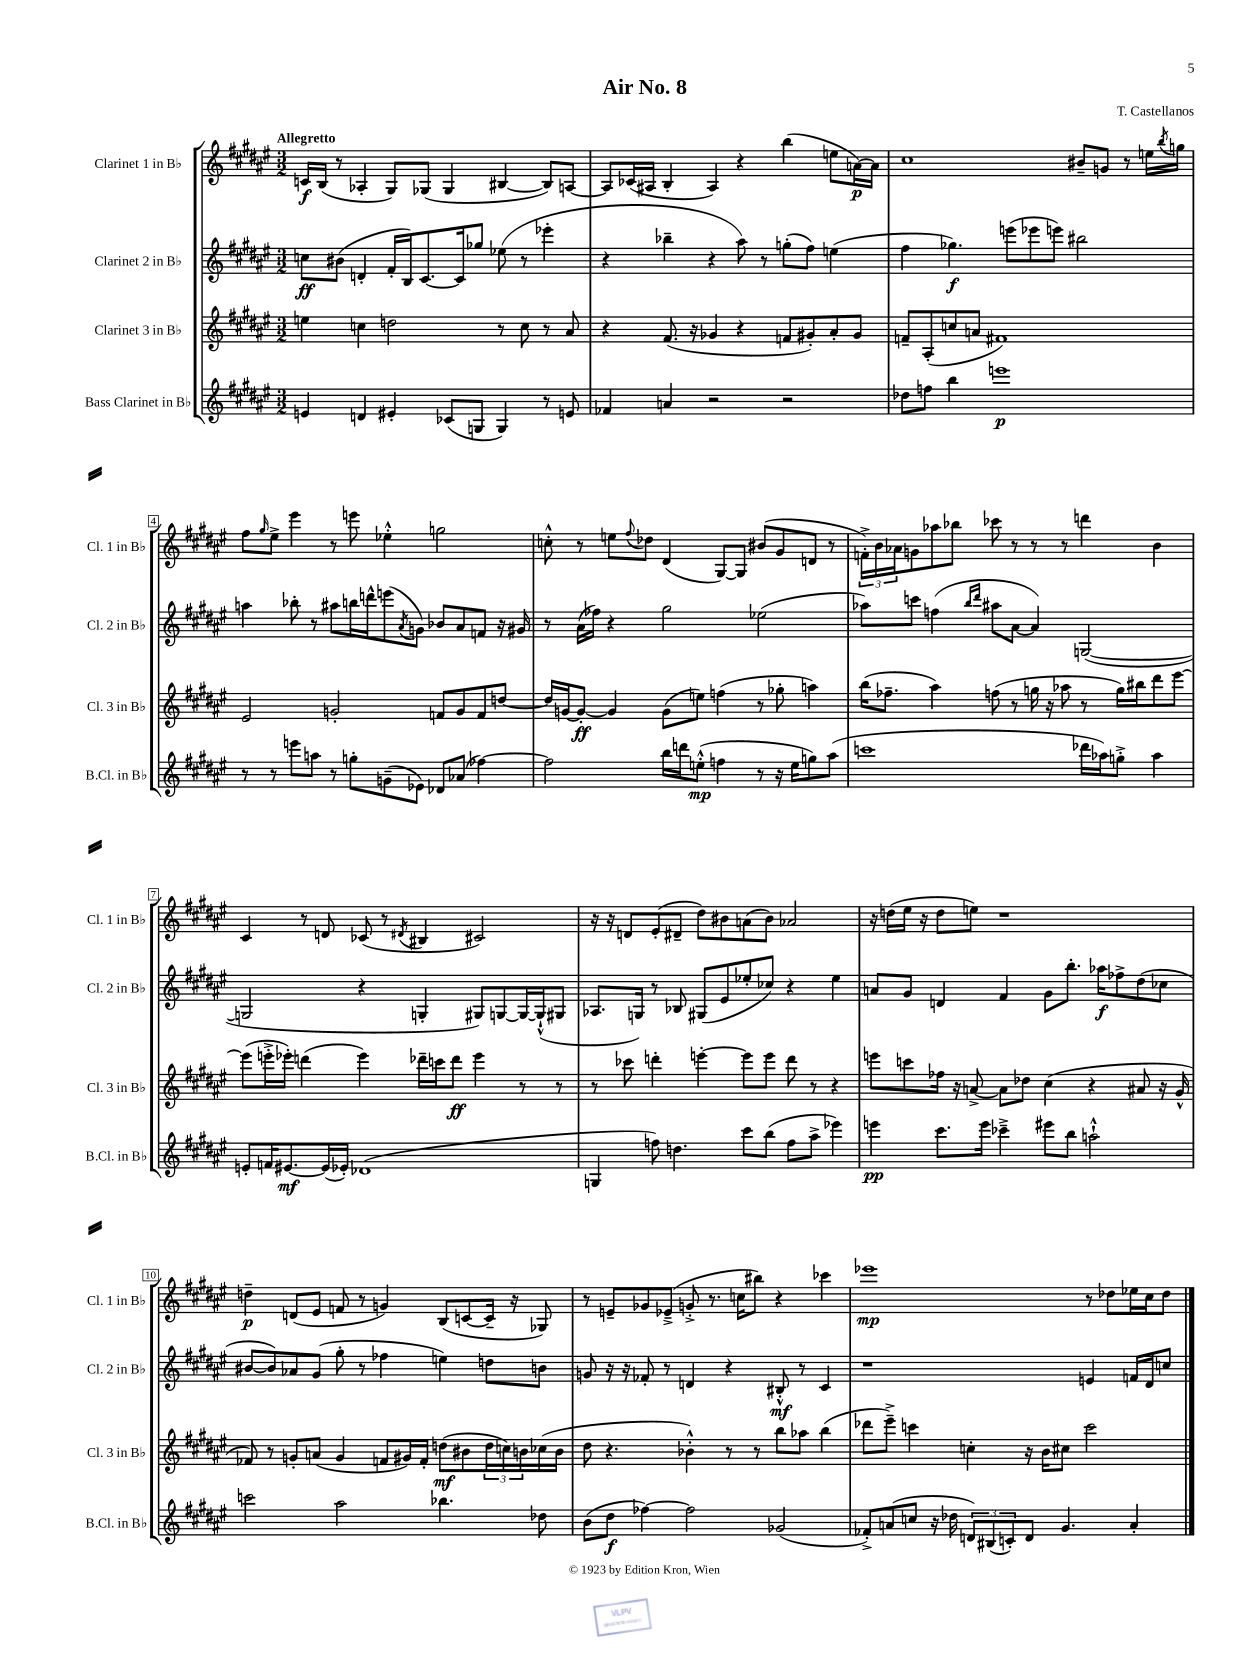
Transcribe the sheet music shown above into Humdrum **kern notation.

**kern	**kern	**kern	**kern
*staff4	*staff3	*staff2	*staff1
*clefG2	*clefG2	*clefG2	*clefG2
*k[f#c#g#d#a#e#]	*k[f#c#g#d#a#e#]	*k[f#c#g#d#a#e#]	*k[f#c#g#d#a#e#]
*M3/2	*M3/2	*M3/2	*M3/2
4e/	4ee\	8cc\L	16c/LL
.	.	.	(16B/JJ
.	.	(8b#\J	8r
4d/	4cc\	4d'/	4A-'/
4e#'/	2dd\	16f#'/LL	8G#/L)
.	.	16B/J)	.
.	.	[8.c#/	(8G-/J
(8c-/L	.	.	4G-/
.	.	16c#/]k	.
8G/J	.	8gg-/J	.
4G/)	8r	(8ee-\	[4B#/
.	8cc\	8r	.
8r	8r	4eee-'\	8B#/]L)
8e/	8a#/	.	[8A/J
=	=	=	=
4f-/	4r	4r	8A/]L
.	.	.	(16c-/L
.	.	.	16A#/JJ
4a/	(8.f#/	4bb-~\	4B'/
.	16r	.	.
2r	4g-/	4r	4A#/)
.	4r	8aa#\)	4r
.	.	8r	.
2r	8f/L	(8gg'\L	(4bb\
.	8g#'/)	8ff#\J)	.
.	8a#'/	(4ee\	8ee\L
.	8g#/J	.	[16a\L)
.	.	.	16a\]JJ
=	=	=	=
8dd-\L	8f~/L	4ff#\	1cc#
8ff\J	(8A#'/	.	.
4bb\	8cc/	4.gg-\)	.
.	8a/J	.	.
1eee	1f#)	.	.
.	.	(8eee\L	.
.	.	8eee-\	.
.	.	8eee\J)	.
.	.	2bb#\	8b#~/L
.	.	.	8g/J
.	.	.	8r
.	.	.	16ee\LL
.	.	.	8qbb/
.	.	.	16gg\JJ
=	=	=	=
8r	2e#/	4aa\	8ff#\L
.	.	.	16qqgg#/
8r	.	.	8ee#^\J
8eee\L	.	8bb-'\	4eee#\
8aa\J	.	8r	.
8r	2g'/	8aa#\L	8r
8gg'\L	.	16bb\L	8eee\
.	.	16ddd^^\J	.
(8g~\	.	(8eee\	4ee-'^^\
.	.	8qa#/	.
8e-\J)	.	8g\J)	.
8d-/L	8f/L	8b-/L	2gg\
(8a-/J	8g/	8a#/	.
[4ff-\)	8f/	8f/J	.
.	[8dd/J	16r	.
.	.	16g#/	.
=	=	=	=
2ff-\]	16dd/]LL	8r	8cc'^^\
.	[16g/J	.	.
.	8g'/_J	(16a#\LL	8r
.	.	16ff-\JJ)	.
.	4g/]	4r	8ee\L
.	.	.	8qqff#/
.	.	.	8dd-\J
16bb\LL	(8g\L	2gg#\	(4d#/
16ddd\J	.	.	.
(8ee'^^\J	8ee\J)	.	.
4ff\	(4ff\	.	[8G#/L)
.	.	.	8G#/]J
8r	8r	(2ee-\	(8b#/L
16r	8gg-'\	.	8g#/
16ee\LK	.	.	.
8gg\)	4aa\)	.	8d/J
(8aa#\J	.	.	8r
=	=	=	=
1ccc	(16bb\LK	8aa-\L)	24f'^\LL)
.	.	.	24b\
.	8.ff-~\J	.	.
.	.	.	24a-\J
.	.	8ccc\J	8g\
.	4aa#\)	(4ff\	8aa-\
.	.	.	8bb-\J
.	.	16qqbb/LL	.
.	.	16qqddd#/JJ	.
.	(8ff\	8aa#\L	8ccc-\
.	8r	[8a#\J	8r
.	16gg\	4a#/])	8r
.	16r	.	.
.	8aa-\	.	8r
16ddd-\LL	8r	([2G/	4ddd\
16aa-\J)	.	.	.
8gg'^\J	16gg\LL)	.	.
.	16bb#\J	.	.
4aa-\	8ddd#\	.	4b\
.	[8eee#\J	.	.
=	=	=	=
8e'/L	(8eee#\]L	2G/]	4c#/
16f/K	16eee'^\L	.	.
[8.e#/	16eee-'\JJ)	.	.
.	(4ddd\	.	8r
(16e#/]L	.	.	8d/
16e-'/JJ)	.	.	.
(1d-	4eee-\)	4r	(8c-/
.	.	.	8r
.	.	.	8qd#/
.	16ddd-~\LL	4G'/	4B#/
.	16ccc\J	.	.
.	8ddd-\J	.	.
.	4eee-\	8G#/L)	2c#/)
.	.	[8G/	.
.	8r	16G/_L	.
.	.	(16G`^^/]J	.
.	8r	8G#/J	.
=	=	=	=
4G/	8r	8.A-/L	16r
.	.	.	16r
.	8ccc-\	.	8d/L
.	.	16G/Jk)	.
8ff\)	4ddd'\	8r	(8e#'/
4.dd\	.	8B-/	8d#~/J
.	[4eee'\	(8G#/L	8dd#\L)
.	.	8e#/	8b#\
8ccc#\L	8eee\]L	8ee-'/	(8a\
(8bb\J	8eee\J	8cc-/J)	8b#\J)
8ff\L	8ddd\	4r	2a-/
8aa#^\J	8r	.	.
4eee-\)	4r	4ee-\	.
=	=	=	=
4eee\	8eee\L	8a/L	16r
.	.	.	(16dd\LL
.	8ccc\	8g#/J	16ee#\JJ
.	.	.	16r
8.ccc#\L	16ff-\Jk	4d/	8dd\L
.	16r	.	.
.	[8a^/	.	8ee\J)
16eee\Jk	.	.	.
4ccc-~^\	8a\]L	4f#/	1r
.	8dd-\J	.	.
8eee#\L	(4cc#\	8g#\L	.
8bb\J	.	8.bb'\J	.
2aa`^^\	4r	.	.
.	.	16aa-\LK	.
.	.	8ff-^\	.
.	8a#/	(8dd#\	.
.	16r	8cc-\J	.
.	16g#^^/	.	.
=	=	=	=
2ccc\	8f-/)	[8b#/L	4dd~\
.	8r	8b#/])	.
.	8g'/L	8a-/	(8d/L
.	(8a/J	(8g#/J	8e#/J
2aa#\	4g/	8gg#'\	8f/
.	.	8r	8r
.	8f/L	4ff-\	4g/)
.	16g#/L)	.	.
.	16f'/JJ	.	.
4.bb-\	(8dd\L	4ee\)	(8B/L
.	8b#\	.	[8c/
.	24dd\L	8dd\L	16c~/]Jk
.	24cc\)	.	.
.	.	.	16r
.	24b\	.	.
8dd-\	(16cc-\	8b\J	8G-/)
.	16b\JJ	.	.
=	=	=	=
(8b\L	8dd#\	8g/	8r
8dd#\J	4.r	16r	8e~/L
.	.	16r	.
[4ff-\)	.	8f-'/	8g-/
.	.	8r	(8e-~^/J
2ff-\]	4b-'^^\)	4d/	8g'^/
.	.	.	8.r
.	8r	4r	.
.	.	.	16cc\LK
.	8r	.	8bb#\J)
(2g-/	8bb\L	8B#'^^/	4r
.	8aa-\J	8r	.
.	(4bb\	4c#/	4ccc-\
=	=	=	=
8f-'^/L)	8ddd-\L	1r	1eee-
(8a/	8eee#~^\J)	.	.
8cc/J	4ccc\	.	.
16r	.	.	.
16dd-\	.	.	.
12d/L)	4cc'\	.	.
(12B#/	.	.	.
12c'/)	.	.	.
8d/J	16r	.	.
.	16b\LK	.	.
4.g#/	8cc#\J	.	.
.	2ccc\	4e/	8r
.	.	.	8dd-\L
4a'/	.	16f/LL	16ee-\L
.	.	16d#/J	16cc#\J
.	.	8cc/J	8dd-\J
==	==	==	==
*-	*-	*-	*-
